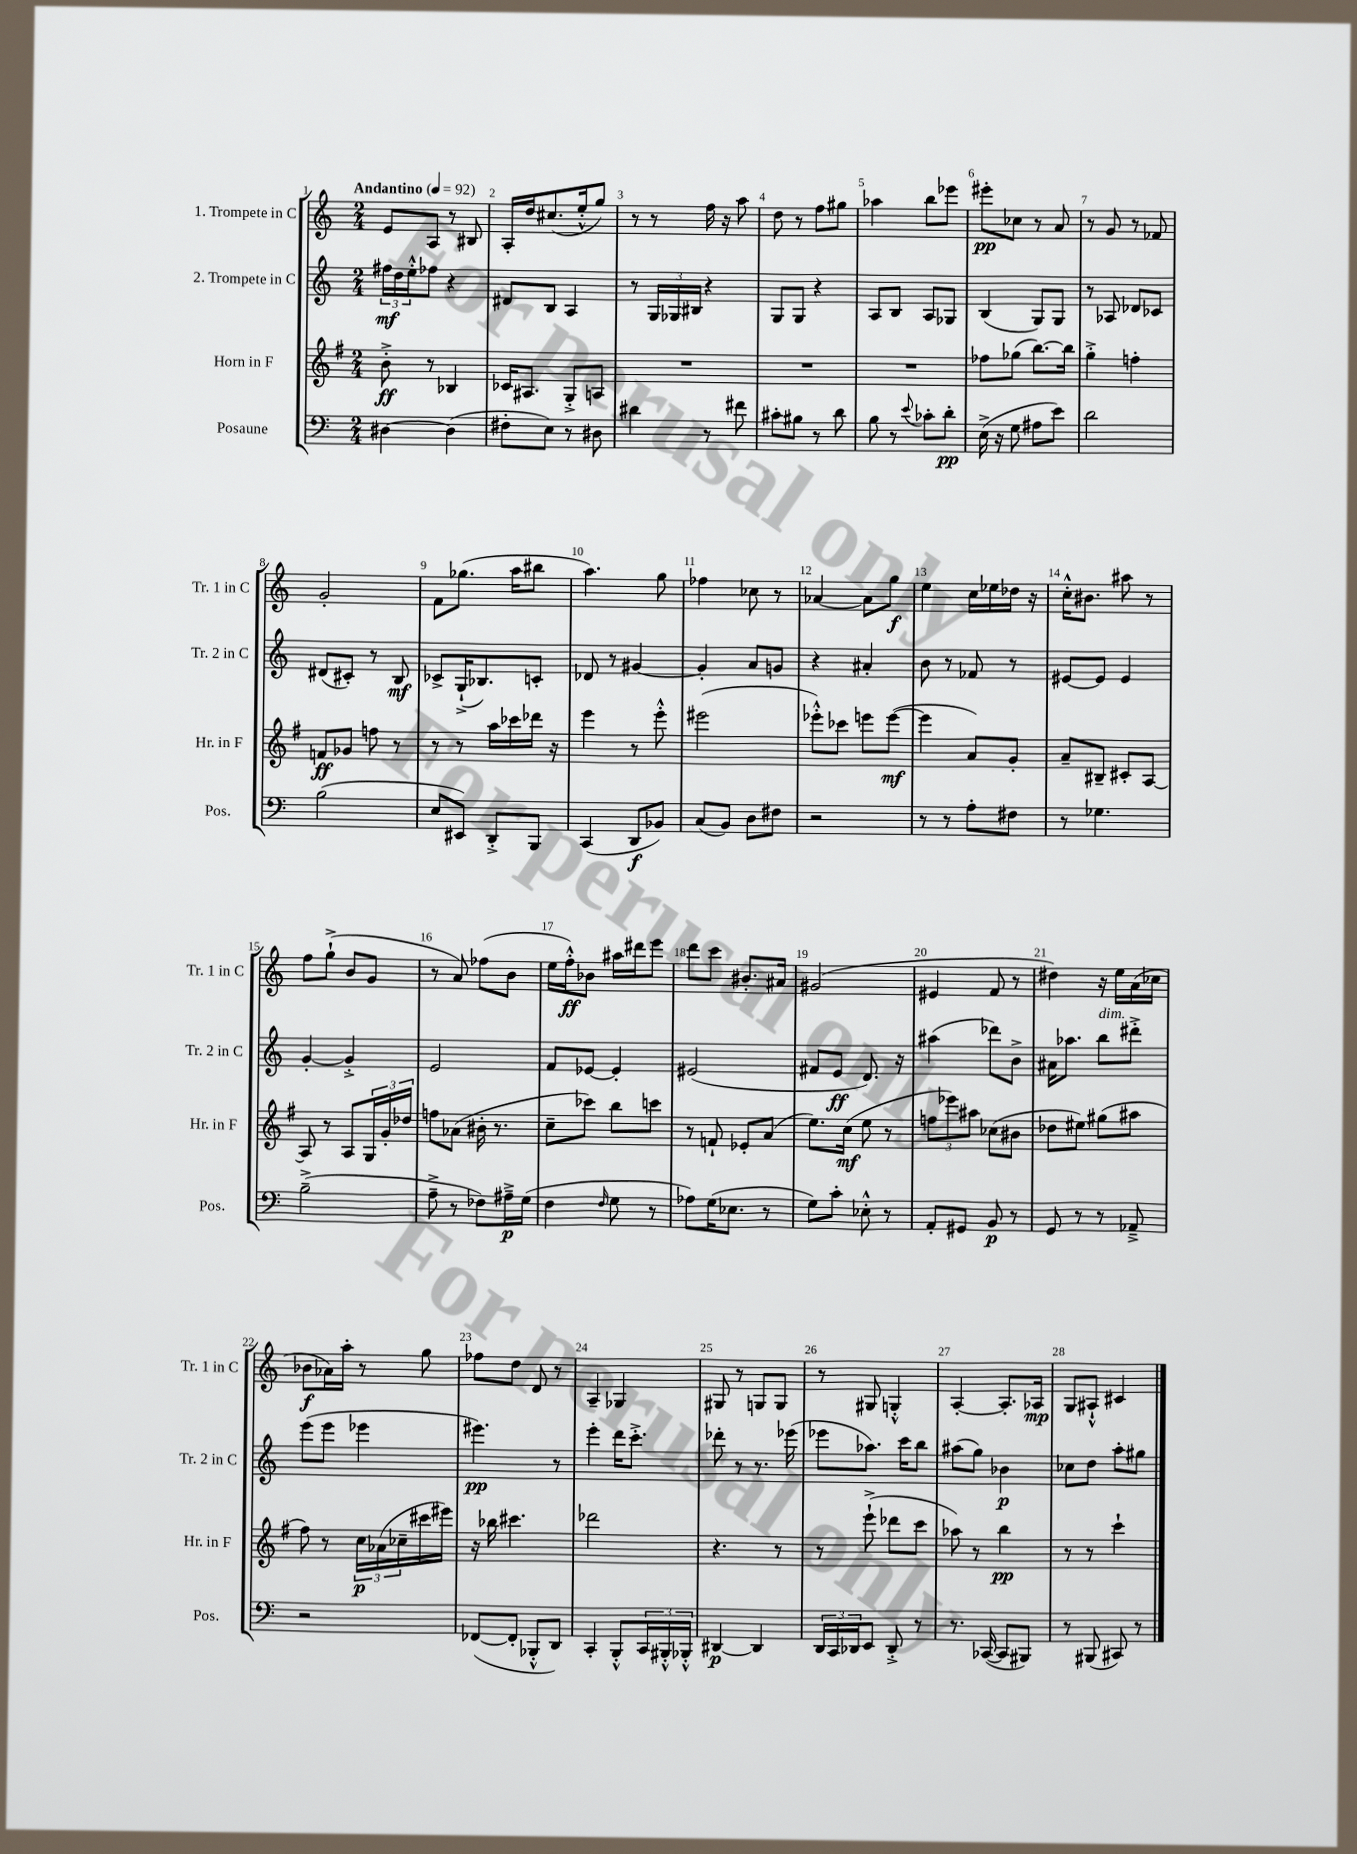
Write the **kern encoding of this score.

**kern	**dynam	**kern	**dynam	**kern	**dynam	**kern	**dynam
*part4	*part4	*part3	*part3	*part2	*part2	*part1	*part1
*staff4	*staff4	*staff3	*staff3	*staff2	*staff2	*staff1	*staff1
*I"Posaune	*	*I"Horn in F	*	*I"2. Trompete in C	*	*I"1. Trompete in C	*
*I'Pos.	*	*I'Hr. in F	*	*I'Tr. 2 in C	*	*I'Tr. 1 in C	*
*clefF4	*	*clefG2	*	*clefG2	*	*clefG2	*
*k[]	*	*k[f#]	*	*k[]	*	*k[]	*
*M2/4	*	*M2/4	*	*M2/4	*	*M2/4	*
*MM92	*	*MM92	*	*MM92	*	*MM92	*
=1	=1	=1	=1	=1	=1	=1	=1
!	!	!	!	!	!	!LO:TX:a:B:t=Andantino	!
[4D#X\	.	8b'^\	ff	24ff#X\LL	mf	8e/L	.
.	.	.	.	24dd\	.	.	.
.	.	.	.	24ee'^^\J	.	.	.
.	.	8r	.	8ff-X\J	.	8A/J	.
(4D#\]	.	4B-X/	.	4r	.	8r	.
.	.	.	.	.	.	8B#X/	.
=2	=2	=2	=2	=2	=2	=2	=2
8F#X'\L	.	16c-X/KL	.	8d#X/L	.	16A'/LL	.
.	.	8.A#X/J	.	.	.	16dd/J	.
8E\J)	.	.	.	8B/J	.	(8.cc#X/	.
8r	.	8G'^/L	.	4A/	.	.	.
.	.	.	.	.	.	16ee'^^/k	.
8D#X\	.	8An/J	.	.	.	8gg/J)	.
=3	=3	=3	=3	=3	=3	=3	=3
4d#X\	.	2r	.	8r	.	8r	.
.	.	.	.	24G/LL	.	8r	.
.	.	.	.	24G-X/	.	.	.
.	.	.	.	24B#X/JJ	.	.	.
8r	.	.	.	4r	.	16ff\	.
.	.	.	.	.	.	16r	.
8f#X\	.	.	.	.	.	8aa\	.
=4	=4	=4	=4	=4	=4	=4	=4
8c#X'\L	.	2r	.	8G/L	.	8dd\	.
8B#X\J	.	.	.	8G/J	.	8r	.
8r	.	.	.	4r	.	8ff\L	.
8d\	.	.	.	.	.	8gg#X\J	.
=5	=5	=5	=5	=5	=5	=5	=5
8B\	.	2r	.	8A/L	.	4aa-X\	.
8r	.	.	.	8B/J	.	.	.
8qqe/	.	.	.	.	.	.	.
8c-X'\L	.	.	.	8A/L	.	8bb\L	.
8d'\J	pp	.	.	8G-X/J	.	8eee-X\J	.
=6	=6	=6	=6	=6	=6	=6	=6
(16E^\	.	8ff-X\L	.	(4B/	.	8eee#X'\L	pp
16r	.	.	.	.	.	.	.
8G\	.	(8gg-X\J	.	.	.	8cc-X\J	.
8A#X\L	.	[8.bb\L)	.	8G/L)	.	8r	.
8e\J)	.	.	.	8G/J	.	8a/	.
.	.	16bb\Jk]	.	.	.	.	.
=7	=7	=7	=7	=7	=7	=7	=7
2d\	.	4gg'^\	.	8r	.	8r	.
.	.	.	.	8A-X/	.	8g/	.
.	.	4ffn'\	.	8d-X/L	.	8r	.
.	.	.	.	8c-X/J	.	8f-X/	.
!!LO:LB:g=z
=8	=8	=8	=8	=8	=8	=8	=8
(2B\	.	8fn/L	ff	(8d#X/L	.	2g'/	.
.	.	8g-X/J	.	8c#X'/J)	.	.	.
.	.	8ffn\	.	8r	.	.	.
.	.	8r	.	8B/	mf	.	.
=9	=9	=9	=9	=9	=9	=9	=9
8E/L	.	8r	.	8c-X^/L	.	8f\L	.
8EE#X/J)	.	8r	.	(16G`^/K	.	(8.gg-X\J	.
.	.	.	.	8.B-X/)	.	.	.
8DD'^/L	.	16aa\LL	.	.	.	.	.
.	.	16ccc-X\	.	.	.	16aa\KL	.
8BBB/J	.	16ddd-X\JJ	.	8cn'/J	.	8bb#X\J	.
.	.	16r	.	.	.	.	.
=10	=10	=10	=10	=10	=10	=10	=10
(4CC/	.	4eee\	.	8d-X/	.	4.aa\)	.
.	.	.	.	8r	.	.	.
8DD/L	f	8r	.	[4g#X/	.	.	.
8BB-X/J)	.	8eee'^^\	.	.	.	8gg\	.
=11	=11	=11	=11	=11	=11	=11	=11
(8C/L	.	(2eee#X\	.	4g#'/]	.	4ff-X\	.
8BB/J)	.	.	.	.	.	.	.
8D\L	.	.	.	8a/L	.	8cc-X\	.
8F#X\J	.	.	.	8gn/J	.	8r	.
=12	=12	=12	=12	=12	=12	=12	=12
2r	.	8eee-X'^^\L)	.	4r	.	[4a-X/	.
.	.	8ccc-X\J	.	.	.	.	.
.	.	8eeen\L	.	4a#X'/	.	8a-\L]	.
.	.	([8eee\J	mf	.	.	8gg\J	f
=13	=13	=13	=13	=13	=13	=13	=13
8r	.	4eee\]	.	8b\	.	4ee\	.
8r	.	.	.	8r	.	.	.
8A'\L	.	8a/L)	.	8f-X/	.	16cc\LL	.
.	.	.	.	.	.	16ee-X\	.
8F#X\J	.	8g'/J	.	8r	.	16dd-X\JJ	.
.	.	.	.	.	.	16r	.
=14	=14	=14	=14	=14	=14	=14	=14
8r	.	8a~/L	.	[8e#X/L	.	16cc'^^\KL	.
.	.	.	.	.	.	8.b#X\J	.
4.G-X\	.	8B#X~/J	.	8e#/J]	.	.	.
.	.	8c#X'/L	.	4e#/	.	8aa#X\	.
.	.	[8A/J	.	.	.	8r	.
!!LO:LB:g=z
=15	=15	=15	=15	=15	=15	=15	=15
(2B~^\	.	8A/]	.	[4g'/	.	8ff\L	.
.	.	8r	.	.	.	(8gg`^\J	.
.	.	8A/L	.	4g'^/]	.	8b/L	.
.	.	24G/L	.	.	.	8g/J	.
.	.	24g'/	.	.	.	.	.
.	.	24dd-X/JJ	.	.	.	.	.
=16	=16	=16	=16	=16	=16	=16	=16
8A~^\	.	8ffn\L	.	2e/	.	8r	.
8r	.	(8a-X\J	.	.	.	8a/)	.
8F-X\L)	.	16b#X'\	.	.	.	(8ff-X\L	.
.	.	8.r	.	.	.	.	.
16A#X~^\L	p	.	.	.	.	8b\J	.
(16G\JJ	.	.	.	.	.	.	.
=17	=17	=17	=17	=17	=17	=17	=17
4F\	.	8cc~\L	.	8f/L	.	16ee\LL	.
.	.	.	.	.	.	16ff'^^\J)	ff
.	.	8ccc-X\J)	.	[8e-X/J	.	8b-X\J	.
16qqF/	.	.	.	.	.	.	.
8G\	.	8bb\L	.	4e-'/]	.	16aa#X\LL	.
.	.	.	.	.	.	16ddd#X\J	.
8r	.	8cccn\J	.	.	.	8eee\J	.
=18	=18	=18	=18	=18	=18	=18	=18
8A-X\L)	.	8r	.	(2e#X/	.	8ddd\L	.
(16G\K	.	8fn`/	.	.	.	8ccc\J	.
8.E-X\J	.	.	.	.	.	.	.
.	.	8e-X'/L	.	.	.	8.b#X'/L	.
8r	.	(8a/J	.	.	.	.	.
.	.	.	.	.	.	16a#X/Jk	.
=19	=19	=19	=19	=19	=19	=19	=19
8G\L)	.	8.ee\L)	.	8f#X/L	.	(2g#X/	.
8c'\J	.	.	.	8e/J	ff	.	.
.	.	(16cc\Jk	mf	.	.	.	.
8E-X'^^\	.	8ee\	.	8.d/)	.	.	.
8r	.	8r	.	.	.	.	.
.	.	.	.	16r	.	.	.
=20	=20	=20	=20	=20	=20	=20	=20
8AA'/L	.	12ffn\L	.	(4aa#X\	.	4e#X/	.
.	.	12eee-X\)	.	.	.	.	.
8GG#X/J	.	.	.	.	.	.	.
.	.	12aa#X\J	.	.	.	.	.
8BB/	p	(8cc-X\L	.	8ddd-X\L)	.	8f/	.
8r	.	8b#X\J	.	8b^\J	.	8r	.
=21	=21	=21	=21	=21	=21	=21	=21
8GG/	.	8dd-X\L	.	16a#X\KL	.	4dd#X\)	.
.	.	.	.	8.aa-X\J	.	.	.
8r	.	8ee#X\J)	.	.	.	.	.
!	!	!	!	!LO:TX:a:i:t=dim.	!	!	!
8r	.	(8gg#X\L	.	8bb\L	.	16r	.
.	.	.	.	.	.	16ee\LL	.
8AA-X~^/	.	8aa#X\J	.	8ddd#X'^\J	.	(16a\	.
.	.	.	.	.	.	16cc-X\JJ	.
!!LO:LB:g=z
=22	=22	=22	=22	=22	=22	=22	=22
2r	.	8ff#\)	.	(8eee\L	.	8b-X\L	f
.	.	8r	.	8eee\J	.	16a-X\L)	.
.	.	.	.	.	.	16aa'\JJ	.
.	.	24cc\LL	p	4eee-X\	.	8r	.
.	.	(24a-X\	.	.	.	.	.
.	.	24cc-X~\	.	.	.	.	.
.	.	16ccc#X\	.	.	.	8gg\	.
.	.	16eee#X\JJ)	.	.	.	.	.
=23	=23	=23	=23	=23	=23	=23	=23
([8FF-X/L	.	16r	.	4.eee#X\)	pp	8ff-X\L	.
.	.	16bb-X\	.	.	.	.	.
8FF-'/J]	.	4.ccc#X\	.	.	.	8dd\J	.
8BBB-X'^^/L	.	.	.	.	.	8d/	.
8DD/J)	.	.	.	8r	.	8r	.
=24	=24	=24	=24	=24	=24	=24	=24
4CC'/	.	2ddd-X\	.	4eee'\	.	4A~/	.
8BBB'^^/L	.	.	.	16ddd\KL	.	4G-X/	.
.	.	.	.	8.ccc'^\J	.	.	.
24CC/L	.	.	.	.	.	.	.
24BBB#X'^^/	.	.	.	.	.	.	.
24BBB-X'^^/JJ	.	.	.	.	.	.	.
=25	=25	=25	=25	=25	=25	=25	=25
[4DD#X/	p	4.r	.	8ddd-X'\	.	8G#X/	.
.	.	.	.	8r	.	8r	.
4DD#/]	.	.	.	8.r	.	8Gn/L	.
.	.	8r	.	.	.	8G/J	.
.	.	.	.	(16eee-X\	.	.	.
=26	=26	=26	=26	=26	=26	=26	=26
24DD/LL	.	8r	.	8eee-X\L	.	8r	.
24CC/	.	.	.	.	.	.	.
24DD-X/J	.	.	.	.	.	.	.
8EE/J	.	(8eee`^\	.	8.aa-X\J)	.	8G#X/	.
8DD-'^/	.	8ddd-X\L	.	.	.	4Gn'^^/	.
.	.	.	.	16ccc\KL	.	.	.
8r	.	8ccc\J	.	8bb\J	.	.	.
=27	=27	=27	=27	=27	=27	=27	=27
8.r	.	8aa-X\)	.	(8aa#X\L	.	[4A'/	.
.	.	8r	.	8gg\J)	.	.	.
([16CC-X/	.	.	.	.	.	.	.
8CC-/L]	.	4bb\	pp	4b-X\	p	8.A'/L]	.
8BBB#X/J)	.	.	.	.	.	.	.
.	.	.	.	.	.	16A-X/Jk	mp
=28	=28	=28	=28	=28	=28	=28	=28
8r	.	8r	.	8cc-X\L	.	8G/L	.
(8BBB#X/	.	8r	.	8dd\J	.	8A#X`^^/J	.
8CC#X/)	.	4ccc`\	.	8aa'\L	.	4c#X/	.
8r	.	.	.	8gg#X\J	.	.	.
==	==	==	==	==	==	==	==
*-	*-	*-	*-	*-	*-	*-	*-
